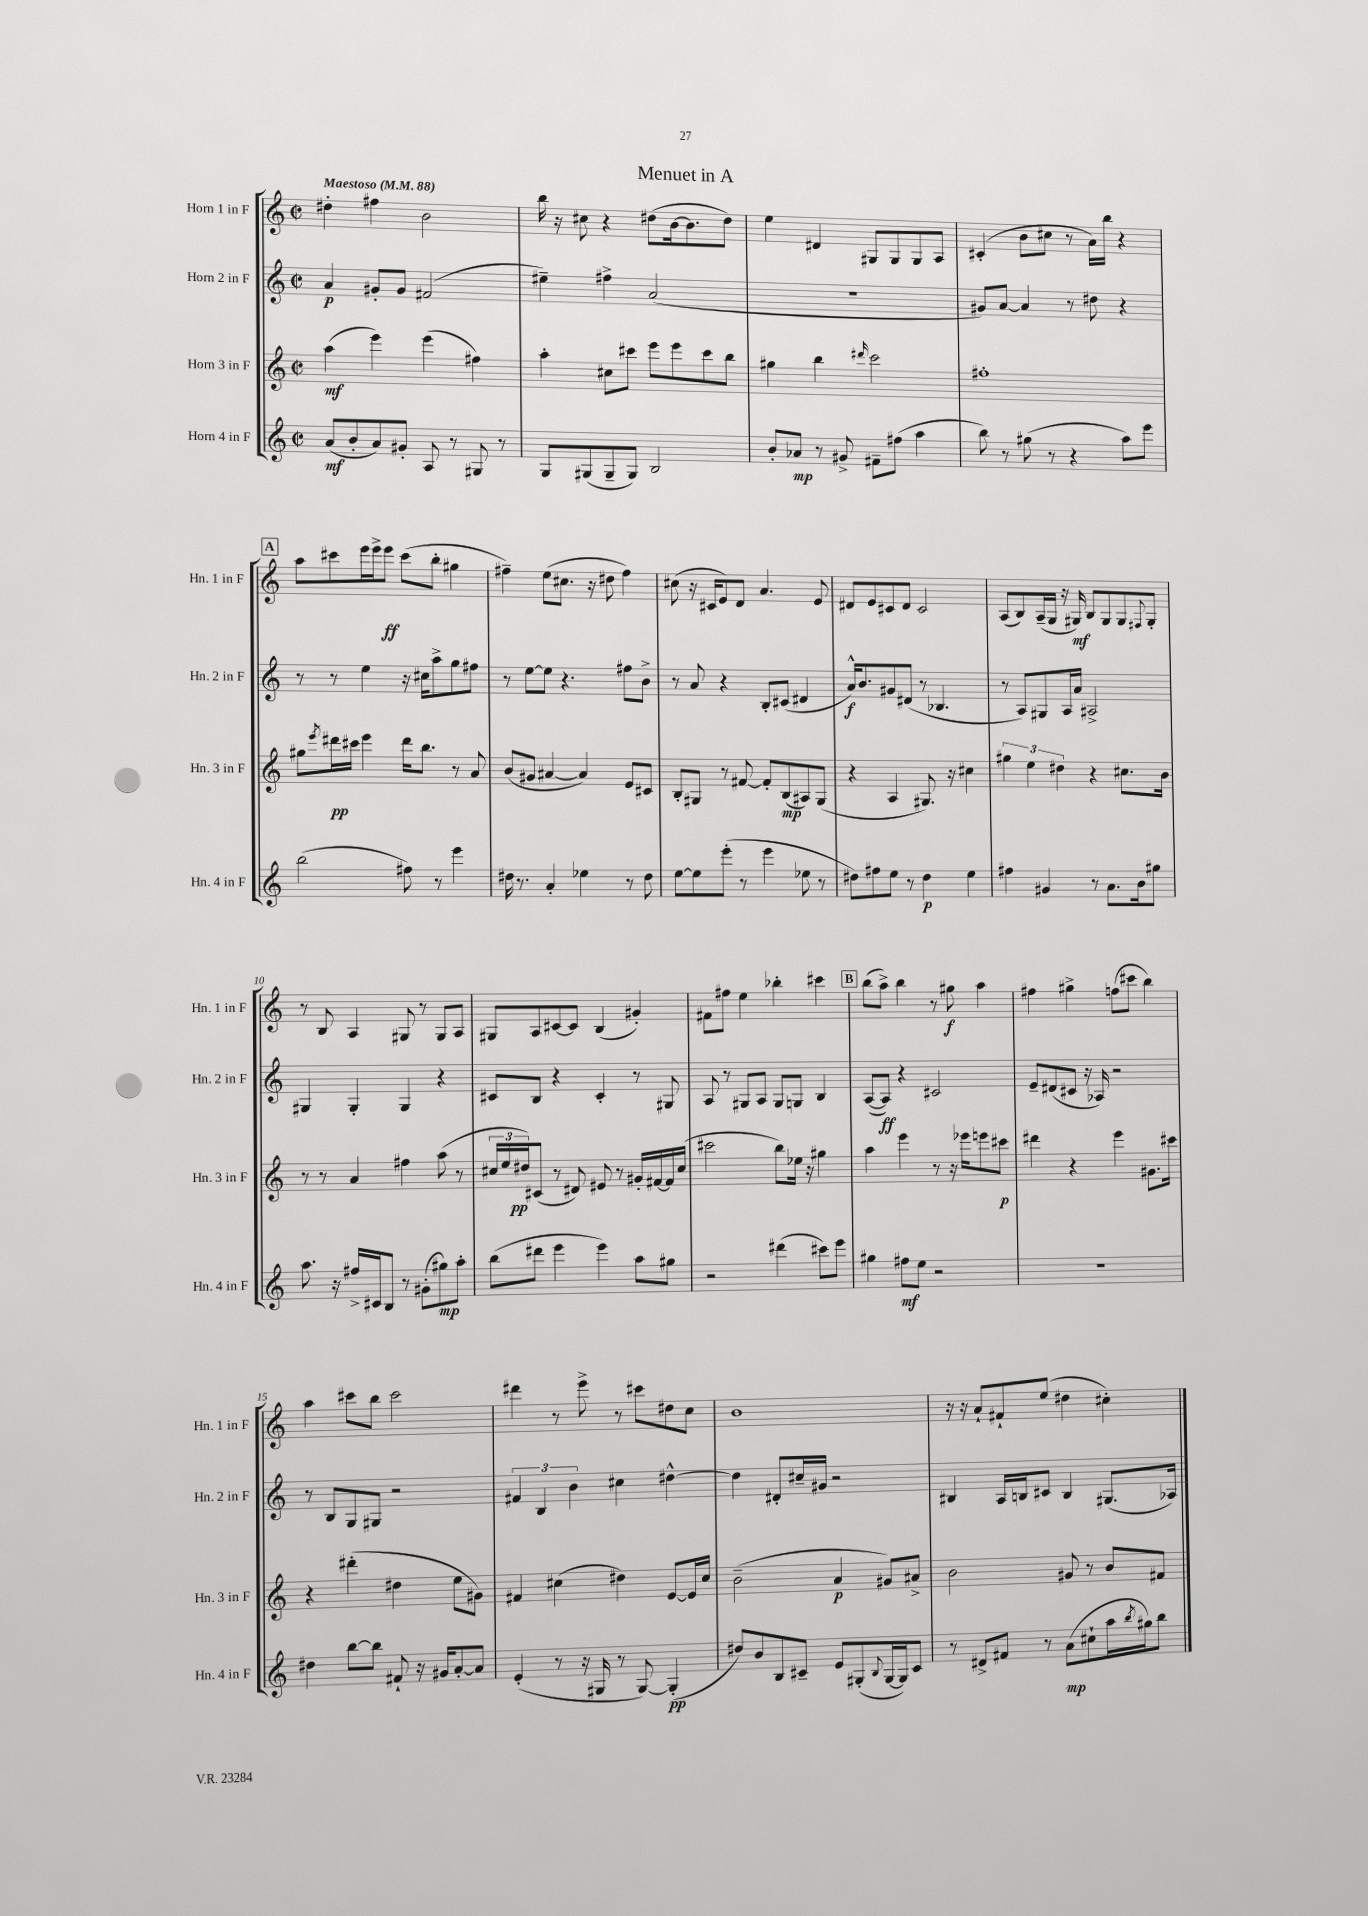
\header { title = "Menuet in A" }
<<
\new StaffGroup <<
\new Staff = "s0" \with { instrumentName = "Horn 1 in F" shortInstrumentName = "Hn. 1 in F" } {
    \clef treble \key c \major \defaultTimeSignature \time 2/2 \tempo "Maestoso" 4 = 88
    dis''4-. fis''4 b'2 |
    b''16 r16 cis''8 r4 dis''8( b'16~ b'8. dis''8) |
    e''4 dis'4 gis8 gis8 gis8 a8 |
    cis'4-.( b'8 cis''8 r8 a'16) b''16 r4 |
    \mark \markup { \box "A" } a''8 cis'''8 e'''16 e'''16-> e'''8\ff cis'''8( b''8-. gis''4 |
    fis''4--) e''8( cis''8. r16 dis''8 fis''4) |
    cis''8( r16 cis'16 e'8) d'8 a'4. e'8 |
    dis'8 e'8 cis'8 dis'8 cis'2 |
    a8( b8) a16--( g16 r16 gis16\mf) b8 gis8 gis8 \appoggiatura { fis8 } gis8-. |
    r8 b8 a4 gis8 r8 gis8 a8 |
    gis8 a8 cis'8~ cis'8 b4( gis'4-.) |
    fis'8 fis''8 e''4 bes''4-. cis'''4 |
    \mark \markup { \box "B" } b''8( a''8->) b''4 r8 gis''8\f a''4 |
    fis''4 gis''4-> f''8( cis'''8 b''4) |
    a''4 cis'''8 b''8 cis'''2 |
    dis'''4 r8 e'''8-> r8 cis'''8 dis''8 c''8 |
    b'1 |
    r16 r16 a'8-! fis'8-! e''8( dis''4 cis''4-.) \bar "|." |
}
\new Staff = "s1" \with { instrumentName = "Horn 2 in F" shortInstrumentName = "Hn. 2 in F" } {
    \clef treble \key c \major \defaultTimeSignature \time 2/2
    a'4\p gis'8-. gis'8 fis'2( |
    eis''4--) fis''4-> a'2( |
    R1 |
    gis'8) a'8~ a'4 r8 dis''8 r4 |
    \mark \markup { \box "A" } r8 r8 e''4 r16 cis''16 a''8-> g''8 fis''8 |
    r8 e''8~ e''8 r4. fis''8 b'8-> |
    r8 a'8 r4 b8-. cis'8( dis'4 |
    a'16-^\f) b'8. gis'8 dis'8( r8 bes4. |
    r8 a8) gis8 a16 a'16 ais2-> |
    gis4 gis4-. gis4 r4 |
    cis'8 b8 r4 cis'4-. r8 gis8 |
    a8 r8 gis8 a8 gis8 g8 b4 |
    \mark \markup { \box "B" } a8~( a8\ff) r4 cis'2 |
    e'8-- dis'8( cis'8 r16 aes16) r2 |
    r8 b8 g8 gis8 r2 |
    \tuplet 3/2 { fis'4 b4 b'4 } cis''4 dis''4~-^ |
    dis''4 dis'8-. cis''16-- gis'16 r2 |
    bis4 a16 b16 cis'8 b4 gis8.( aes16) \bar "|." |
}
\new Staff = "s2" \with { instrumentName = "Horn 3 in F" shortInstrumentName = "Hn. 3 in F" } {
    \clef treble \key c \major \defaultTimeSignature \time 2/2
    a''4\mf( e'''4) e'''4( fis''4) |
    a''4-. cis''8 cis'''8 e'''8 e'''8 cis'''8 b''8 |
    gis''4 b''4 \grace { dis'''16 } c'''2 |
    fis''1-. |
    \mark \markup { \box "A" } gis''8 \acciaccatura { e'''8 } dis'''16\pp cis'''16 e'''4 dis'''16 b''8. r8 a'8 |
    b'8( gis'8 ais'4~ ais'4) e'8 cis'8 |
    b8-. gis8 r8 fis'8~ fis'8-. b8\mp( ais8) gis8( |
    r4 a4 gis8.) r16 cis''4 |
    \tuplet 3/2 { gis''4 e''4 dis''4 } r4 cis''8. b'16 |
    r8 r8 a'4 fis''4 a''8( r8 |
    \tuplet 3/2 { cis''16 e''16 dis''16\pp) } cis'8( r8 dis'8) eis'8 r8 gis'16-. fis'16~ fis'16 cis''16( |
    cis'''2 b''8) ees''16 r16 gis''4 |
    \mark \markup { \box "B" } a''4 e'''4 r8 r16 ees'''16 e'''8 cis'''8\p |
    dis'''4 r4 e'''4 gis'8. cis'''16 |
    r4 dis'''4-.( dis''4 e''8 gis'8) |
    fis'4 cis''4( dis''4) e'8~ e'16 cis''16 |
    b'2--( a'4\p gis'8) ais'8-> |
    b'2 gis'8 r8 b'8 fis'8 \bar "|." |
}
\new Staff = "s3" \with { instrumentName = "Horn 4 in F" shortInstrumentName = "Hn. 4 in F" } {
    \clef treble \key c \major \defaultTimeSignature \time 2/2
    a'8\mf( b'8-. a'8) gis'8-. a8 r8 gis8 r8 |
    g8 gis8( gis8-- gis8) b2 |
    b'8-. aes'8\mp r8 gis'8-> fis'8-- fis''8( a''4 |
    b''8) r8 gis''8( r8 r4 a''8) e'''8 |
    \mark \markup { \box "A" } b''2( fis''8) r8 e'''4 |
    dis''16 r8. a'4-. ees''4 r8 dis''8 |
    e''8~ e''8 e'''8-.( r8 e'''4 ees''8 r8 |
    dis''8) fis''8 e''8 r8 dis''4\p e''4 |
    fis''4 gis'4 r8 a'8. b'16 gis''8 |
    a''8. r16 fis''16-> cis'16 b8 r8 gis'8-.( gis''8\mp) a''8-. |
    b''8( dis'''8 e'''4 e'''4) a''8 gis''8 |
    r2 dis'''4( cis'''8) e'''8 |
    \mark \markup { \box "B" } gis''4 fis''8\mf e''8 r2 |
    R1 |
    dis''4 b''8~ b''8 fis'8-! r16 gis'16 a'8~-. a'8 |
    e'4-.( r8 r16 gis16 r8 gis8~) gis4-.\pp( |
    dis''8) b'8 b8 cis'8-- e'8 gis8-.( \appoggiatura { b8 } gis16~ gis16) cis'8 |
    r8 dis'8-> fis'8 r8 a'8\mp( cis''8-! a''16 \acciaccatura { b''8 } gis''16) b''8 \bar "|." |
}
>>
>>
